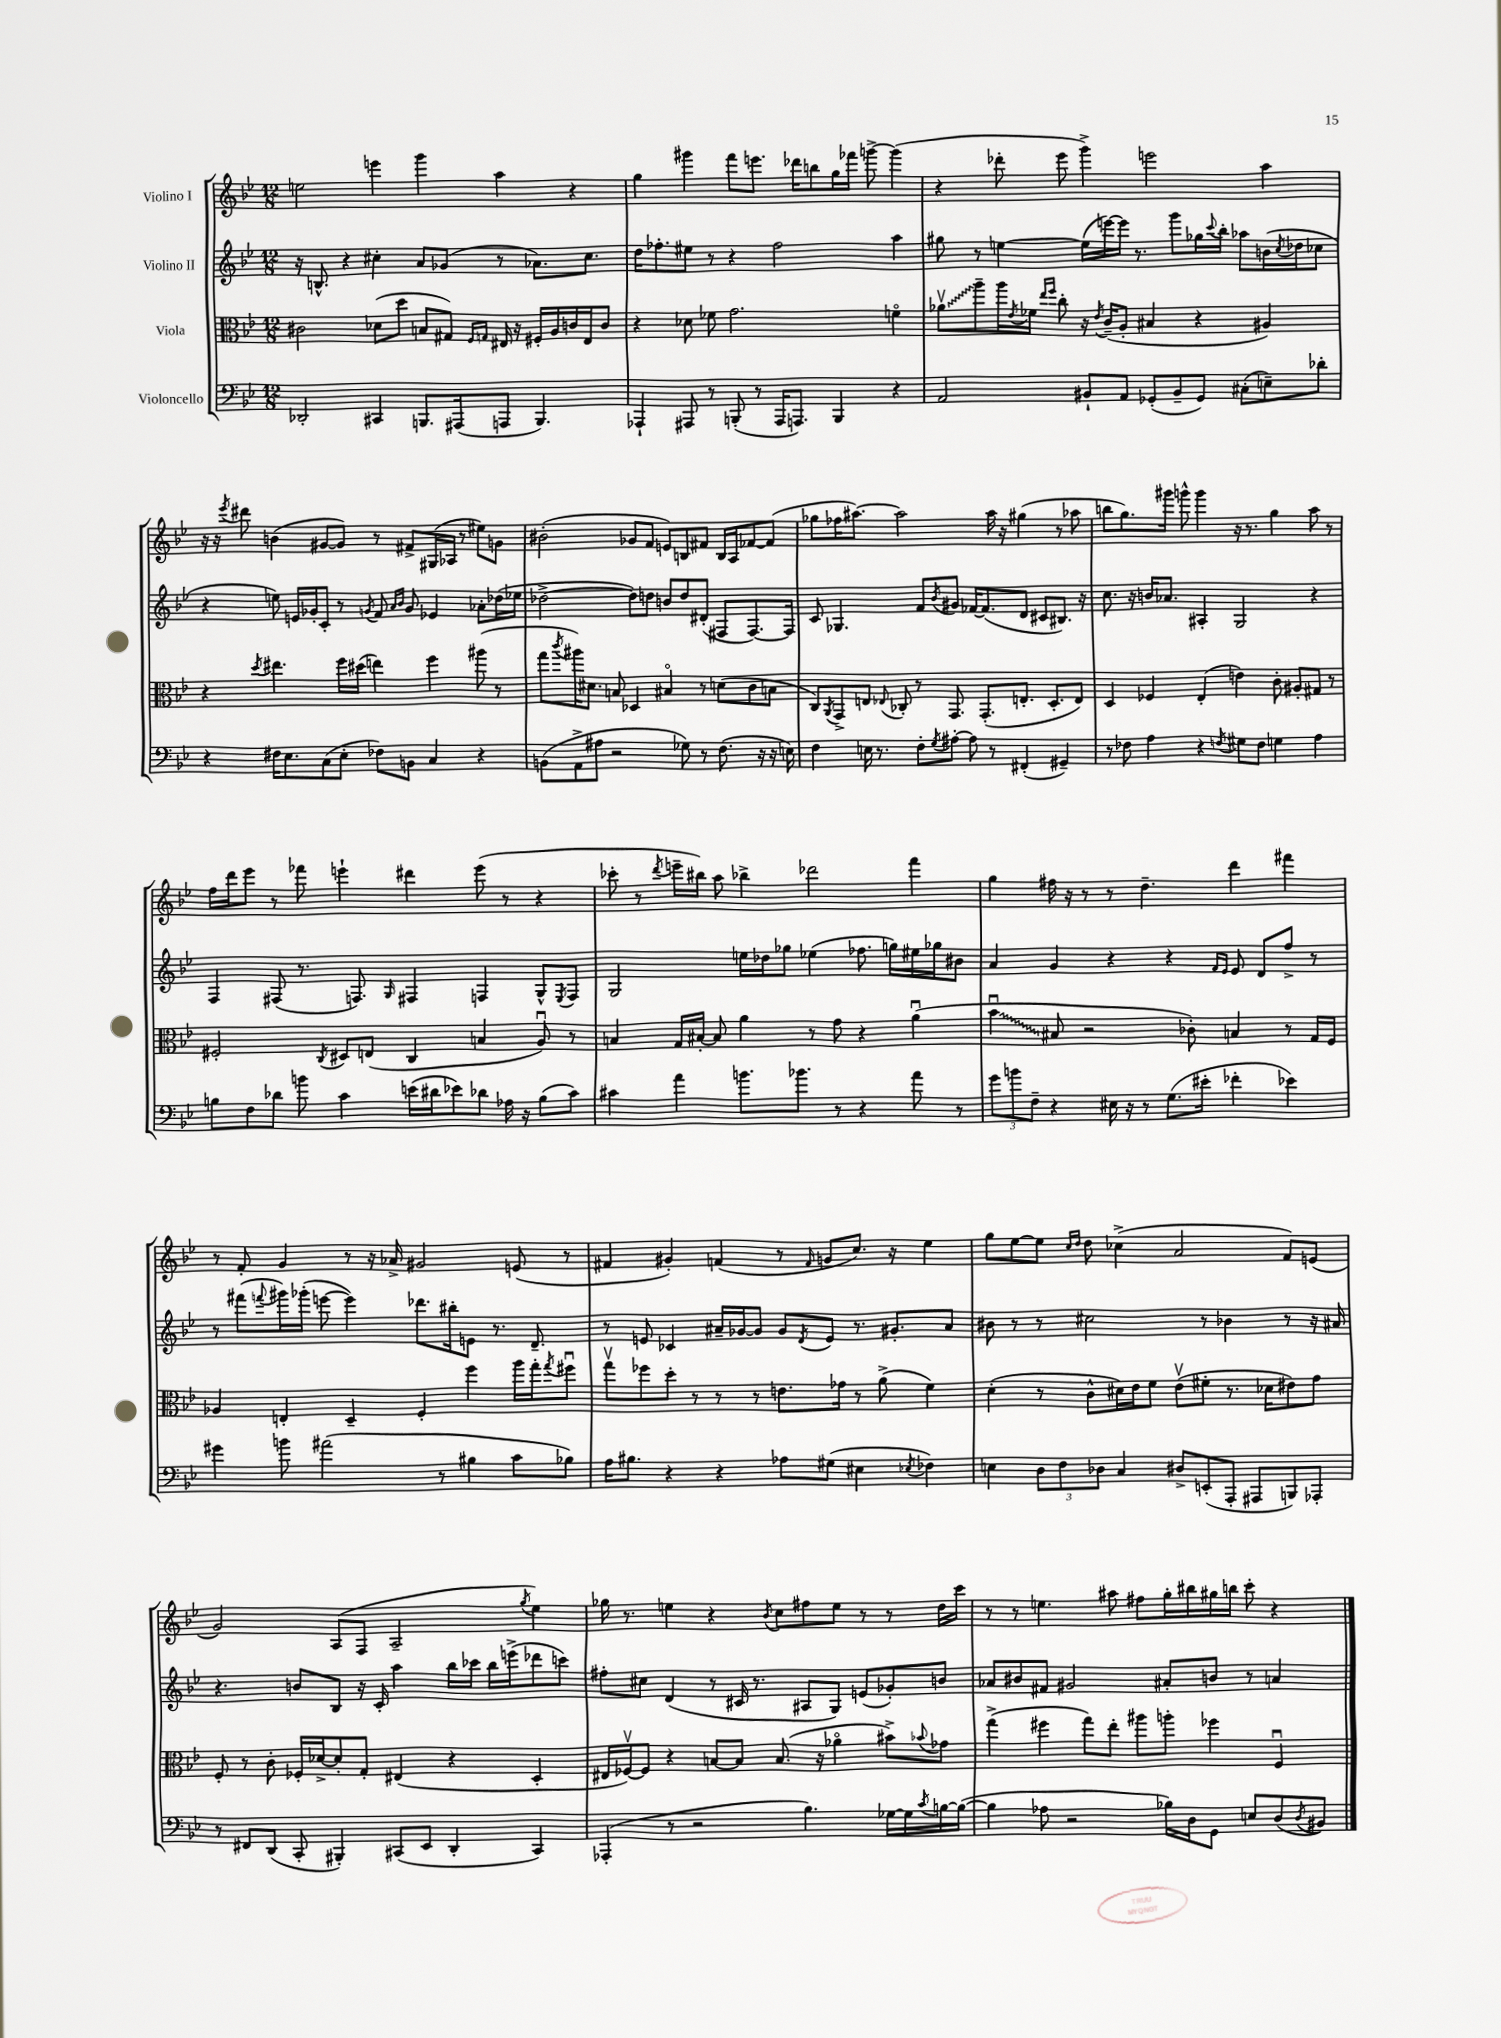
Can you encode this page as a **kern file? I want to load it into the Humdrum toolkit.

**kern	**kern	**kern	**kern
*staff4	*staff3	*staff2	*staff1
*clefF4	*clefC3	*clefG2	*clefG2
*k[b-e-]	*k[b-e-]	*k[b-e-]	*k[b-e-]
*M12/8	*M12/8	*M12/8	*M12/8
2DD-'/	2c#\	16r	2ee\
.	.	8.B^^/	.
.	.	4r	.
4CC#/	(8d-\L	4cc#'\	4eee\
.	8dd\J	.	.
8.BBB/L	8B/L	8a/L	4ggg\
.	8G#/J)	(8g-/J	.
(16AAA#/k	.	.	.
.	16qqF/LL	.	.
.	16qqG/JJ	.	.
8AAA/J	16E#/	8r	4aa\
.	16r	.	.
4.BBB/)	16F#'/LL	8.a-\L)	.
.	16A/	.	.
.	16c/	.	4r
.	16E#/J	8.cc#\J	.
.	8c/J	.	.
=	=	=	=
4AAA-`/	4r	16dd\LK	4gg\
.	.	8.ff-'\	.
8AAA#/	8d-\	8ee#\J	4ggg#\
8r	8f-\	8r	.
(8BBB'/	2.g\	4r	8fff\L
8r	.	.	8.eee\J
16AAA#/LK	.	2ff-\	.
8.AAA/J)	.	.	16ddd-\LK
.	.	.	8bb\
4BBB/	.	.	16gg\L
.	.	.	16fff-\JJ
.	.	.	[8ggg^\
4r	4fo\	4aa\	(4ggg\]
=	=	=	=
2AA/	8a-v\L	8gg#\	4r
.	8aa~\	8r	.
.	16aa\L	[4ee\	8ddd-'\
.	8qe-/	.	.
.	16f-\JJ	.	.
.	16qqee-/LL	.	.
.	16qqff/JJ	.	.
.	8cc'\	.	8eee-\
8BB#`/L	16r	(16ee\]LL	4ggg^\)
.	8qe-/	.	.
.	(16c~/LK	[16eee\)	.
8AA/J	8A'/J	16eee\]JJ	.
.	.	8.r	.
(8GG-'/L	4B#/	.	2eee\
8BB#~/	.	8ggg\L	.
8GG-/J)	4r	16gg-\L	.
.	.	8qqccc/	.
.	.	16bb-'\JJ	.
(8C#'\L	.	8aa-\L	.
8E~\)	4A#/)	(16b\L	4aa\
.	.	8qcc/	.
.	.	16dd-\J	.
8d-'\J	.	8cc-\J	.
=	=	=	=
4r	4r	4r	16r
.	.	.	16r
.	.	.	8qeee-/
.	.	.	8ddd#\
.	8qdd/	.	.
16F#\LK	4.ee#\	8ee\)	(4b\
8.E-\	.	.	.
.	.	16e/LL	.
.	.	16g-'/J	.
(8C\	.	8c'/J	[8g#/L
8E-'\J	16ff\LL	8r	8g#/]J)
.	(16dd#\JJ	.	.
.	.	8qg/	.
8F-\L)	4ee\)	8f/	8r
.	.	16qqa/LL	.
.	.	16qqb-/JJ	.
8BB\J	.	8g/	8f#^/L
4C/	4ff\	4e-/	(16G#/L
.	.	.	16A-/JJ
.	.	.	8r
4r	(8aa#\	8a-'\L	8ee#\L)
.	8r	(16dd-\L	8g\J
.	.	16ee-\JJ	.
=	=	=	=
(8BB\L	8gg\L	[2dd-^\	(2b#'\
.	8qccc/	.	.
8AA^\	16aa#\K)	.	.
.	8.d#\J	.	.
8A#\J	.	.	.
2r	8B/	.	.
.	4D-/	8dd-\]L)	8g-/L
.	.	8dd\J	8f/J
.	4B#o/	8b/L	8e/L)
8G-\)	.	8dd/	8B/
8r	8r	(8d#'/J	8f#/J
(8.F\	(8d\L	8F#/L	16B/LL
.	.	.	16A/J
.	8c\	[8.F#/)	[8f-/
16r	.	.	.
16r	8B\J	.	(8f-/]J
16E\)	.	16F#/]Jk	.
=	=	=	=
4F\	8C/L)	8c/	8gg-\L
.	8qAA/	.	.
.	8GG^/	4.G-/	16ff-\K
.	.	.	[8.aa#\J)
16E\	8E/J	.	.
8.r	.	.	.
.	8qqE-/	.	.
.	8C-'/	.	2aa#\]
8F'\L	8r	8f/L	.
8qG/	.	8qb-/	.
[8A#'\J	8.GG/	8g#/J	.
8A#\]	.	[16f-/LK	.
.	(8.GG'/L	(8.f-/]	.
8r	.	.	16aa#\
.	.	.	16r
(4FF#'/	8.E'/J	8d/J	(4gg#\
.	.	8c#/L	.
.	8.D'/L	.	.
4GG#~/)	.	8.B#/J)	8r
.	8E/J)	.	8aa-\
.	.	16r	.
=	=	=	=
8r	4D/	8.cc\	8bb\L
8F-\	.	.	8.gg\)
.	.	16r	.
4A\	4F-/	16b/LK	.
.	.	8.a-/J	16ggg#\Jk
.	.	.	8ggg^^\
4r	(4E-'/	4A#'/	4ggg\
8qF/	.	.	.
8G#\L	4e\)	2G/	16r
.	.	.	8.r
8F\J	.	.	.
4G\	8c'\	.	4gg\
.	8A#'/L	.	.
4A\	8G#/J	4r	8aa\
.	8r	.	8r
=	=	=	=
8B\L	2F#'/	4F/	16ff\LL
.	.	.	16ddd\J
8F\	.	.	8eee-\J
8d-\J	.	(8F#/	8r
8b\	.	8.r	8fff-\
.	8qC/	.	.
4c\	8D#/L	.	4eee`\
.	.	8.F/)	.
.	(8E/J	.	.
.	.	16qqG/	.
(16e\LL	4C/	4F#/	4ddd#\
16d#\J	.	.	.
8e-\)	.	.	.
8d-\J	4B/	4F/	(8eee\
16A-\	.	.	8r
16r	.	.	.
(8B\L	8Au/)	8G^^/L	4r
.	.	8qE-/	.
8c\J)	8r	8F/J	.
=	=	=	=
4c#\	4B/	2G/	8ccc-'\
.	.	.	8r
.	.	.	8qddd/
4a\	16G/LL	.	16eee~\LL
.	[16B#'/JJ	.	16bb#\JJ)
.	8B#/]	.	8aa\
8.b\L	4a\	16ee\LL	4bb-^\
.	.	16dd-\J	.
.	.	8gg-\J	.
8.b-\J	.	.	.
.	8r	(4ee-\	2ddd-\
8r	8g\	.	.
4r	4r	8.ff-\	.
.	.	16gg\LL)	.
8a\	(4au\	16ee#\	4fff\
.	.	16gg-\J	.
8r	.	8b#\J	.
=	=	=	=
12g\L	4b-u\	4a/	4gg\
12b\	.	.	.
12F~\J	.	.	.
4r	8B#/	4g/	16ff#\
.	.	.	16r
.	2r	.	8r
16E#\	.	4r	8r
16r	.	.	.
8r	.	.	4.dd~\
(8.G\L	.	4r	.
.	8c-'\)	.	.
16e#'\Jk	.	.	.
.	.	16qqf/LL	.
.	.	16qqe-/JJ	.
4f-'\	4B/	8e-/	4ddd\
.	.	8d/L	.
4e-\)	8r	8ff^/J	4fff#\
.	16G/LL	8r	.
.	16F/JJ	.	.
=	=	=	=
4g#\	4A-/	8r	8r
.	.	(8fff#\L	8f'/
.	.	8qqfff/	.
8b\	4E'/	16ggg#\L)	4g/
.	.	(16ggg-'\JJ	.
(2a#\	.	[8eee\	.
.	4D~/	4eee\])	8r
.	.	.	16r
.	.	.	16a-^/
.	4F'/	8.ddd-\L	2g#/
8r	.	.	.
.	.	16bb#'\k	.
4B#\	4ff\	8e\J	.
.	.	8.r	.
8c\L	16aa\LL	.	(8e/
.	16gg'\J	8.d~/	.
.	8qgg/	.	.
8B-\J)	8ff#u\J	.	8r
=	=	=	=
16A\LK	8ggv\L	8r	4f#/
8.B#\J	.	.	.
.	8ff-\	8e/	.
4r	8dd'\J	4c-/	4g#'/)
.	8r	.	.
4r	8r	16a#~/LL	(4f/
.	.	[16g-/J	.
.	8r	8g-/]J	.
8A-\L	8.e\L	8g-/L	8r
.	.	8qd/	16qqf/
(8G#\J	.	8e/J	8g/L
.	16g-\Jk	.	.
4E#\	8r	8.r	8.cc/J)
.	(8a^\	.	.
.	.	8.g#'/L	16r
8qE-/	.	.	.
4F-\)	4f\)	.	4ee-\
.	.	8a#/J	.
=	=	=	=
4E\	(4d'\	8b#\	8gg\L
.	.	8r	[8ee-\
12D\L	8r	8r	8ee-\]J
12F\	.	.	.
.	.	.	16qqcc/LL
.	.	.	16qqdd/JJ
.	8c^^\L	2cc#\	8dd\
12D-\J	.	.	.
4C/	16d#\L)	.	(4cc-^\
.	16e-\J	.	.
.	8f\J	.	.
8D#^/L	(8e-v\L	.	2a/
(8EE'/	8f#'\J	8r	.
8AAA'/J	8.r	4b-\	.
8AAA#/L	.	.	.
.	16d-\LK	.	.
8BBB/)	8e#\)	8r	8f/L)
8AAA-'/J	8g\J	16r	(8e/J
.	.	16a#/	.
=	=	=	=
8r	8F'/	4.r	2g/)
8FF#/L	8r	.	.
(8DD/J	8c'\	.	.
8CC'/	16F-'/LL	8b/L	.
.	[16d-^/J	.	.
4BBB#'/)	8d-'/]	8B-/J	(8A/L
.	8G'/J	16r	8F/J
.	.	16c'/	.
(8CC#/L	(4E#/	4aa\	2A~/
8EE-/J	.	.	.
4DD'/	4r	16bb-\LL	.
.	.	16ccc-\JJ	.
.	.	16bb-\LL	.
.	.	(16eee^\J	.
.	.	.	8qgg/
4CC#/)	4D'/	8ddd-\	4ee-\)
.	.	8ccc\J)	.
=	=	=	=
(4AAA-'/	16E#/LL	8ff#'\L	16gg-\
.	[16F-v/J)	.	8.r
.	8F-/]J	8cc#\J	.
8r	4r	(4d/	4ee\
2r	.	.	.
.	[8B/L	8r	4r
.	8B/]J	16c#/	.
.	.	8.r	.
.	.	.	8qb-/
.	(8.B/	.	8cc\L
4.B-\)	.	8A#/L	8ff#\
.	16r	.	.
.	4a-o\	8G/J)	8ee\J
.	.	(8e/L	8r
[16G-\LL	8b#^\L)	8g-'/)	8r
16G-\]	.	.	.
8qc/	8qqb-/	.	.
[16B\	8g-\J	8b/J	16dd\LL
(16B\_JJ	.	.	16ccc\JJ
=	=	=	=
4B\]	(4gg^\	8a-/L	8r
.	.	8b#/	8r
8A-\	4ff#\	8f#/J	4.ee\
2r	.	2g#/	.
.	8gg\L)	.	.
.	8ee-'\J	.	8aa#\
.	8aa#\L	.	8ff#\L
16B-\LL)	8aa'\J	8a#'/L	16gg'\L
16D\J	.	.	16bb#\
8GG\J	4ff-\	8b/J	16gg#\
.	.	.	16bb\JJ
8E/L	.	8r	8ccc'\
(8D/	4Fu/	4a/	4r
8qD/	.	.	.
8BB#/J)	.	.	.
==	==	==	==
*-	*-	*-	*-
